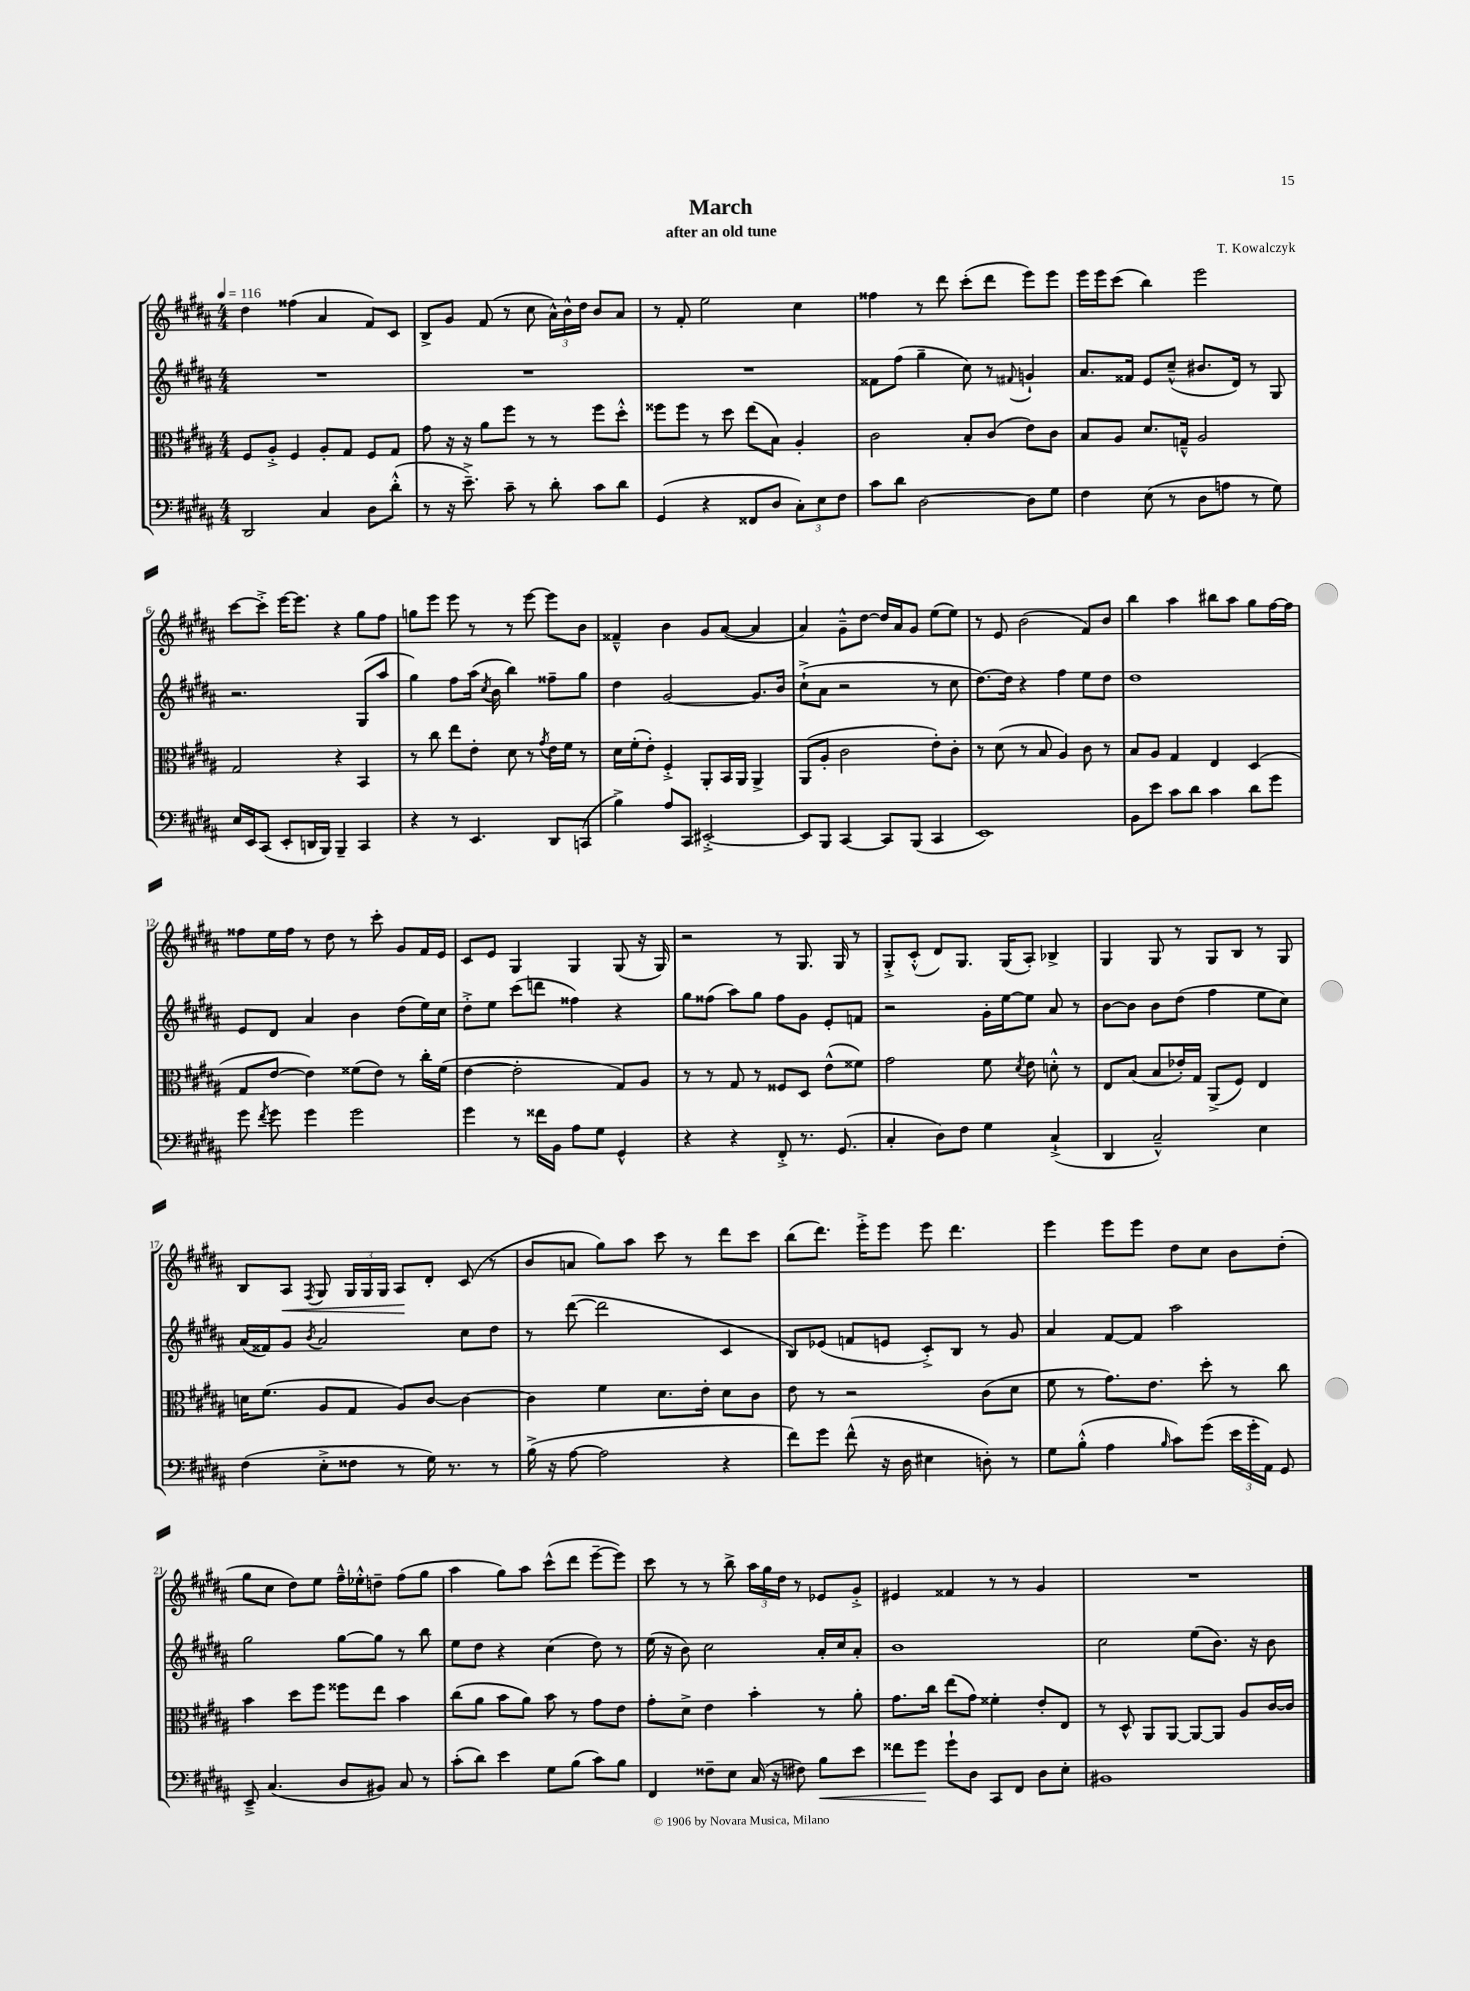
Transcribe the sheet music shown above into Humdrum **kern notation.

**kern	**dynam	**kern	**kern	**kern	**dynam
*part4	*part4	*part3	*part2	*part1	*part1
*staff4	*staff4	*staff3	*staff2	*staff1	*staff1
*clefF4	*	*clefC3	*clefG2	*clefG2	*
*k[f#c#g#d#a#]	*	*k[f#c#g#d#a#]	*k[f#c#g#d#a#]	*k[f#c#g#d#a#]	*
*M4/4	*	*M4/4	*M4/4	*M4/4	*
*MM116	*	*MM116	*MM116	*MM116	*
=1	=1	=1	=1	=1	=1
2DD#/	.	8F#/L	1r	4dd#\	.
.	.	8A#'^/J	.	.	.
.	.	4F#/	.	(4ff##X\	.
4C#/	.	8A#'/L	.	4a#/	.
.	.	8G#/J	.	.	.
8D#\L	.	8F#/L	.	8f#/L)	.
(8d#'^^\J	.	8G#/J	.	8c#/J	.
=2	=2	=2	=2	=2	=2
8r	.	8g#\	1r	8B^/L	.
16r	.	16r	.	8g#/J	.
8.e~^\)	.	16r	.	.	.
.	.	8a#\L	.	(8f#/	.
8c#~\	.	8ff#\J	.	8r	.
8r	.	8r	.	8cc#\	.
8d#'\	.	8r	.	24a#^^\LL)	.
.	.	.	.	24b^^\	.
.	.	.	.	24dd#\JJ	.
8c#\L	.	8ff#\L	.	8b/L	.
8d#\J	.	8dd#'^^\J	.	8a#/J	.
=3	=3	=3	=3	=3	=3
(4GG#/	.	8ff##X\L	1r	8r	.
.	.	8ff##\J	.	8f#'/	.
4r	.	8r	.	2ee\	.
.	.	8dd#\	.	.	.
8FF##X/L	.	(8ee\L	.	.	.
8D#/J	.	8B\J)	.	.	.
12C#'\L)	.	4A#'/	.	4cc#\	.
12E\	.	.	.	.	.
12F#\J	.	.	.	.	.
=4	=4	=4	=4	=4	=4
8c#\L	.	2c#\	8f##X\L	4ff##X\	.
8d#\J	.	.	(8ff#\J	.	.
[2D#\	.	.	4gg#~\	8r	.
.	.	.	.	8ddd#\	.
.	.	8B'/L	8cc#\)	(8ccc#'\L	.
.	.	(8c#/J	8r	8ddd#\J	.
.	.	.	8qqf#X/	.	.
8D#\L]	.	8e\L)	4gn`/	8eee\L)	.
8G#\J	.	8c#\J	.	8eee\J	.
=5	=5	=5	=5	=5	=5
4F#\	.	8B/L	8.a#/L	16eee\LL	.
.	.	.	.	16eee\J	.
.	.	8A#/J	.	(8ccc#\J	.
.	.	.	16f##X/Jk	.	.
(8E\	.	8.d#/L	8e/L	4bb\)	.
8r	.	.	(8cc#~^^/J	.	.
.	.	16Gn~^^/Jk	.	.	.
8D#\L	.	2A#/	8.b#X/L	2eee\	.
8An\J	.	.	.	.	.
.	.	.	16d#/Jk)	.	.
8r	.	.	8r	.	.
8G#\)	.	.	8G#/	.	.
!!LO:LB:g=z
=6	=6	=6	=6	=6	=6
16E/LL	.	2G#/	2.r	[8ccc#\L	.
16EE/J	.	.	.	.	.
(8CC#/J	.	.	.	8ccc#'^\J]	.
8EE'/L	.	.	.	[16eee\KL	.
.	.	.	.	8.eee\J]	.
16DDn/L	.	.	.	.	.
16BBB/JJ)	.	.	.	.	.
4BBB~/	.	4r	.	4r	.
4CC#/	.	4BB/	(8G#/L	8gg#\L	.
.	.	.	8aa#/J	8ff#\J	.
=7	=7	=7	=7	=7	=7
4r	.	8r	4gg#\)	8ggn\L	.
.	.	8cc#\	.	8eee\J	.
8r	.	8ee\L	8ff#\L	8eee\	.
4.EE/	.	8e'\J	(16aa#\Jk	8r	.
.	.	.	8qcc#/	.	.
.	.	.	16b\	.	.
.	.	8d#\	4bb\)	8r	.
.	.	8r	.	[8eee\	.
.	.	8qg#/	.	.	.
8DD#/L	.	16e\LL	8ff##X~\L	8eee\L]	.
.	.	16f#\JJ	.	.	.
(8CCn/J	.	8r	8gg#\J	8b\J	.
=8	=8	=8	=8	=8	=8
4B^\)	.	16d#\LL	4dd#\	4f##X~^^/	.
.	.	(16f#'\J	.	.	.
.	.	8e'\J)	.	.	.
8A#/L	.	4F#'^/	[2g#/	4b\	.
8CC#/J	.	.	.	.	.
[2EE#X'^/	.	8AA#'/L	.	8g#/L	.
.	.	16BB/L	.	([8a#/J	.
.	.	16AA#/JJ	.	.	.
.	.	4AA#^/	8.g#/L]	4a#/]	.
.	.	.	16b/Jk	.	.
=9	=9	=9	=9	=9	=9
8EE#/L]	.	(8AA#/L	(8cc#`^\L	4a#/)	.
8BBB/J	.	8A#'/J	8a#\J	.	.
[4CC#/	.	2c#\	2r	8g#~^^\L	.
.	.	.	.	[8dd#\J	.
8CC#/L]	.	.	.	16dd#/LL]	.
.	.	.	.	16a#/J	.
(8BBB/J	.	.	.	8g#/J	.
4CC#/	.	8e'\L)	8r	(8ee\L	.
.	.	8c#'\J	8cc#\	8ee\J)	.
=10	=10	=10	=10	=10	=10
1EE)	.	8r	[8.dd#\L)	8r	.
.	.	(8d#\	.	8e/	.
.	.	.	16dd#\Jk]	.	.
.	.	8r	4r	(2b\	.
.	.	8B/	.	.	.
.	.	4A#/)	4ff#\	.	.
.	.	8c#\	8ee\L	8f#/L)	.
.	.	8r	8dd#\J	8b/J	.
=11	=11	=11	=11	=11	=11
8BB\L	.	8B/L	1dd#	4bb\	.
8e\J	.	8A#/J	.	.	.
8c#\L	.	4G#/	.	4aa#\	.
8d#\J	.	.	.	.	.
4c#\	.	4E/	.	8bb#X\L	.
.	.	.	.	8aa#\J	.
8d#\L	.	(4D#/	.	8gg#\L	.
8g#\J	.	.	.	[16ff#\L	.
.	.	.	.	16ff#\JJ]	.
!!LO:LB:g=z
=12	=12	=12	=12	=12	=12
8g#\	.	8G#/L	8e/L	8ff##X\L	.
8qf#/	.	.	.	.	.
8g#\	.	[8e/J	8d#/J	16ee\L	.
.	.	.	.	16ff##\JJ	.
4g#\	.	4e\])	4a#/	8r	.
.	.	.	.	8dd#\	.
2g#\	.	(8f##X\L	4b\	8r	.
.	.	8e\J)	.	8ccc#'\	.
.	.	8r	(8dd#\L	8g#/L	.
.	.	16cc#'\LL	16ee\L)	16f#/L	.
.	.	(16f##\JJ	16cc#\JJ	16e/JJ	.
=13	=13	=13	=13	=13	=13
4g#\	.	[4e\	8dd#'^\L	8c#/L	.
.	.	.	8ee\J	8e/J	.
8r	.	2e'\]	(8ccc#\L	4G#/	.
16f##X\LL	.	.	8dddn\J	.	.
16BB\JJ	.	.	.	.	.
8A#\L	.	.	4ff##X\)	4G#/	.
8G#\J	.	.	.	.	.
4GG#^^/	.	8G#/L)	4r	(8G#/	.
.	.	8A#/J	.	16r	.
.	.	.	.	16G#/)	.
=14	=14	=14	=14	=14	=14
4r	.	8r	8gg#\L	2r	.
.	.	8r	(8ff##X\J	.	.
4r	.	8G#/	8aa#\L)	.	.
.	.	8r	8gg#\J	.	.
8FF#'^/	.	8F##X/L	8ff##\L	8r	.
8.r	.	8D#/J	8g#\J	8.G#/	.
.	.	(8e^^\L	8e'/L	.	.
(8.GG#/	.	.	.	16G#/	.
.	.	8f##X\J)	8fn/J	8r	.
=15	=15	=15	=15	=15	=15
4C#'/	.	2g#\	2r	8G#'^/L	.
.	.	.	.	(8c#'^^/J	.
8D#\L)	.	.	.	8d#/L)	.
8F#\J	.	.	.	8.G#/J	.
4G#\	.	8f#\	16g#'\LL	.	.
.	.	.	[16ee\J	(16G#/KL	.
.	.	8qd#/	.	.	.
.	.	8e\	8ee\J]	8A#'/J)	.
(4C#`^/	.	8dn'^^\	8a#/	4B-X^/	.
.	.	8r	8r	.	.
=16	=16	=16	=16	=16	=16
4DD#/	.	8E/L	[8b\L	4G#/	.
.	.	(8B/J	8b\J]	.	.
2C#~^^/)	.	8B/L	8b\L	8G#/	.
.	.	16e-X'/L)	(8dd#\J	8r	.
.	.	16G#/JJ	.	.	.
.	.	(8AA#^/L	4ff#\	8G#/L	.
.	.	8F#/J)	.	8B/J	.
4E\	.	4E/	8ee\L	8r	.
.	.	.	8cc#\J)	8G#/	.
!!LO:LB:g=z
=17	=17	=17	=17	=17	=17
(4F#\	.	16dn\KL	(16a#/LL	8B/L	.
.	.	(8.f#\J	16f##X/J)	.	.
!	!	!	!	!	!LO:HP:b
.	.	.	8g#/J	8A#/J	<
.	.	.	8qb/	8qF#/	.
8E'^\L	.	8A#/L	2a#/	8G#/	.
8F##X\J	.	8G#/J	.	24G#/LL	.
.	.	.	.	24G#/	.
.	.	.	.	24G#/JJ	.
8r	.	8A#/L)	.	8A#/L	.
16G#\)	.	[8c#/J	.	8d#'/J	[
8.r	.	.	.	.	.
.	.	4c#\_	8cc#\L	(8c#/	.
8r	.	.	8dd#\J	8r	.
=18	=18	=18	=18	=18	=18
(16B^\	.	4c#\]	8r	8b/L	.
16r	.	.	.	.	.
[8A#\	.	.	([8ddd#\	8an/J	.
2A#\]	.	4f#\	2ddd#\]	8gg#\L)	.
.	.	.	.	8aa#\J	.
.	.	8.d#\L	.	8ccc#\	.
.	.	.	.	8r	.
.	.	16e'\Jk	.	.	.
4r	.	8d#\L	4c#/	8ddd#\L	.
.	.	8c#\J	.	8ccc#\J	.
=19	=19	=19	=19	=19	=19
8f#\L)	.	8e\	8B/L)	(8bb\L	.
8g#\J	.	8r	(8e-X/J	8.ddd#\J)	.
(8f#^^\	.	2r	8fn/L	.	.
.	.	.	.	16eee'^\KL	.
16r	.	.	8en/J	8eee\J	.
16D#\	.	.	.	.	.
4E#X\	.	.	8c#'^/L)	8eee\	.
.	.	.	8B/J	4.ddd#\	.
8Dn'\)	.	(8c#\L	8r	.	.
8r	.	8d#\J	8g#/	.	.
=20	=20	=20	=20	=20	=20
8G#\L	.	8f#\	4a#/	4eee\	.
(8B'^^\J	.	8r	.	.	.
4A#\	.	8.g#\L)	[8f#/L	8eee\L	.
.	.	.	8f#/J]	8eee\J	.
.	.	8.e\J	.	.	.
16qqB/	.	.	.	.	.
8c#\L)	.	.	2aa#\	8dd#\L	.
(8g#\J	.	8dd#'\	.	8cc#\J	.
24e\LL	.	8r	.	8b\L	.
24g#'\	.	.	.	.	.
24AA#\JJ)	.	.	.	.	.
8GG#/	.	8cc#\	.	(8dd#'\J	.
!!LO:LB:g=z
=21	=21	=21	=21	=21	=21
8EE~^/	.	4b\	2gg#\	8gg#\L	.
(4.C#/	.	.	.	8cc#\J	.
.	.	8dd#\L	.	8dd#\L)	.
.	.	8ff#\J	.	8ee\J	.
8D#/L	.	8ff##X\L	[8gg#\L	16ff#~^^\LL	.
.	.	.	.	16ee-X'^^\J	.
8BB#X/J)	.	8ee\J	8gg#\J]	8ddn~\J	.
8C#/	.	4b\	8r	(8ff#\L	.
8r	.	.	8bb\	8gg#\J	.
=22	=22	=22	=22	=22	=22
(8c#'\L	.	(8cc#\L	8ee\L	4aa#\	.
8d#\J)	.	8a#\J	8dd#\J	.	.
4e\	.	8b\L	4r	8gg#\L)	.
.	.	8a#\J)	.	8aa#\J	.
8G#\L	.	8b\	(4cc#\	(8ccc#^^\L	.
(8B\J	.	8r	.	8ddd#\J	.
8c#\L)	.	8g#\L	8dd#\)	[8eee~\L	.
8B\J	.	8e\J	8r	8eee\J])	.
=23	=23	=23	=23	=23	=23
4FF#/	.	8g#'\L	(16ee\	8ccc#\	.
.	.	.	16r	.	.
.	.	8d#^\J	8b\)	8r	.
8F##X~\L	.	4e\	2cc#\	8r	.
8E\J	.	.	.	8bb^\	.
(16C#/	.	4b'\	.	24aa#\LL	.
.	.	.	.	24gg#\	.
16r	.	.	.	.	.
.	.	.	.	24dd#\JJ	.
8F#X\)	.	.	.	8r	.
!	!LO:HP:b	!	!	!	!
8B\L	<	8r	16a#'/LL	8e-X/L	.
.	.	.	16cc#/J	.	.
8e\J	.	8a#'\	8a#'/J	8g#'^/J	.
=24	=24	=24	=24	=24	=24
8f##X\L	.	8.g#\L	1b	4e#X/	.
8g#\J	.	.	.	.	.
.	.	16cc#\Jk	.	.	.
8g#`\L	[	(8ee\L	.	4f##X/	.
8D#\J	.	8g#\J)	.	.	.
8CC#/L	.	4f##X'\	.	8r	.
8FF#/J	.	.	.	8r	.
8D#\L	.	8e'/L	.	4g#/	.
8E'\J	.	8E/J	.	.	.
=25	=25	=25	=25	=25	=25
1BB#X	.	8r	2cc#\	1r	.
.	.	8D#^^/	.	.	.
.	.	8AA#/L	.	.	.
.	.	[8AA#/J	.	.	.
.	.	8AA#/L_	(8ee\L	.	.
.	.	8AA#/J]	8.b\J)	.	.
.	.	8A#/L	.	.	.
.	.	.	16r	.	.
.	.	[16c#/L	8b\	.	.
.	.	16c#/JJ]	.	.	.
==	==	==	==	==	==
*-	*-	*-	*-	*-	*-
